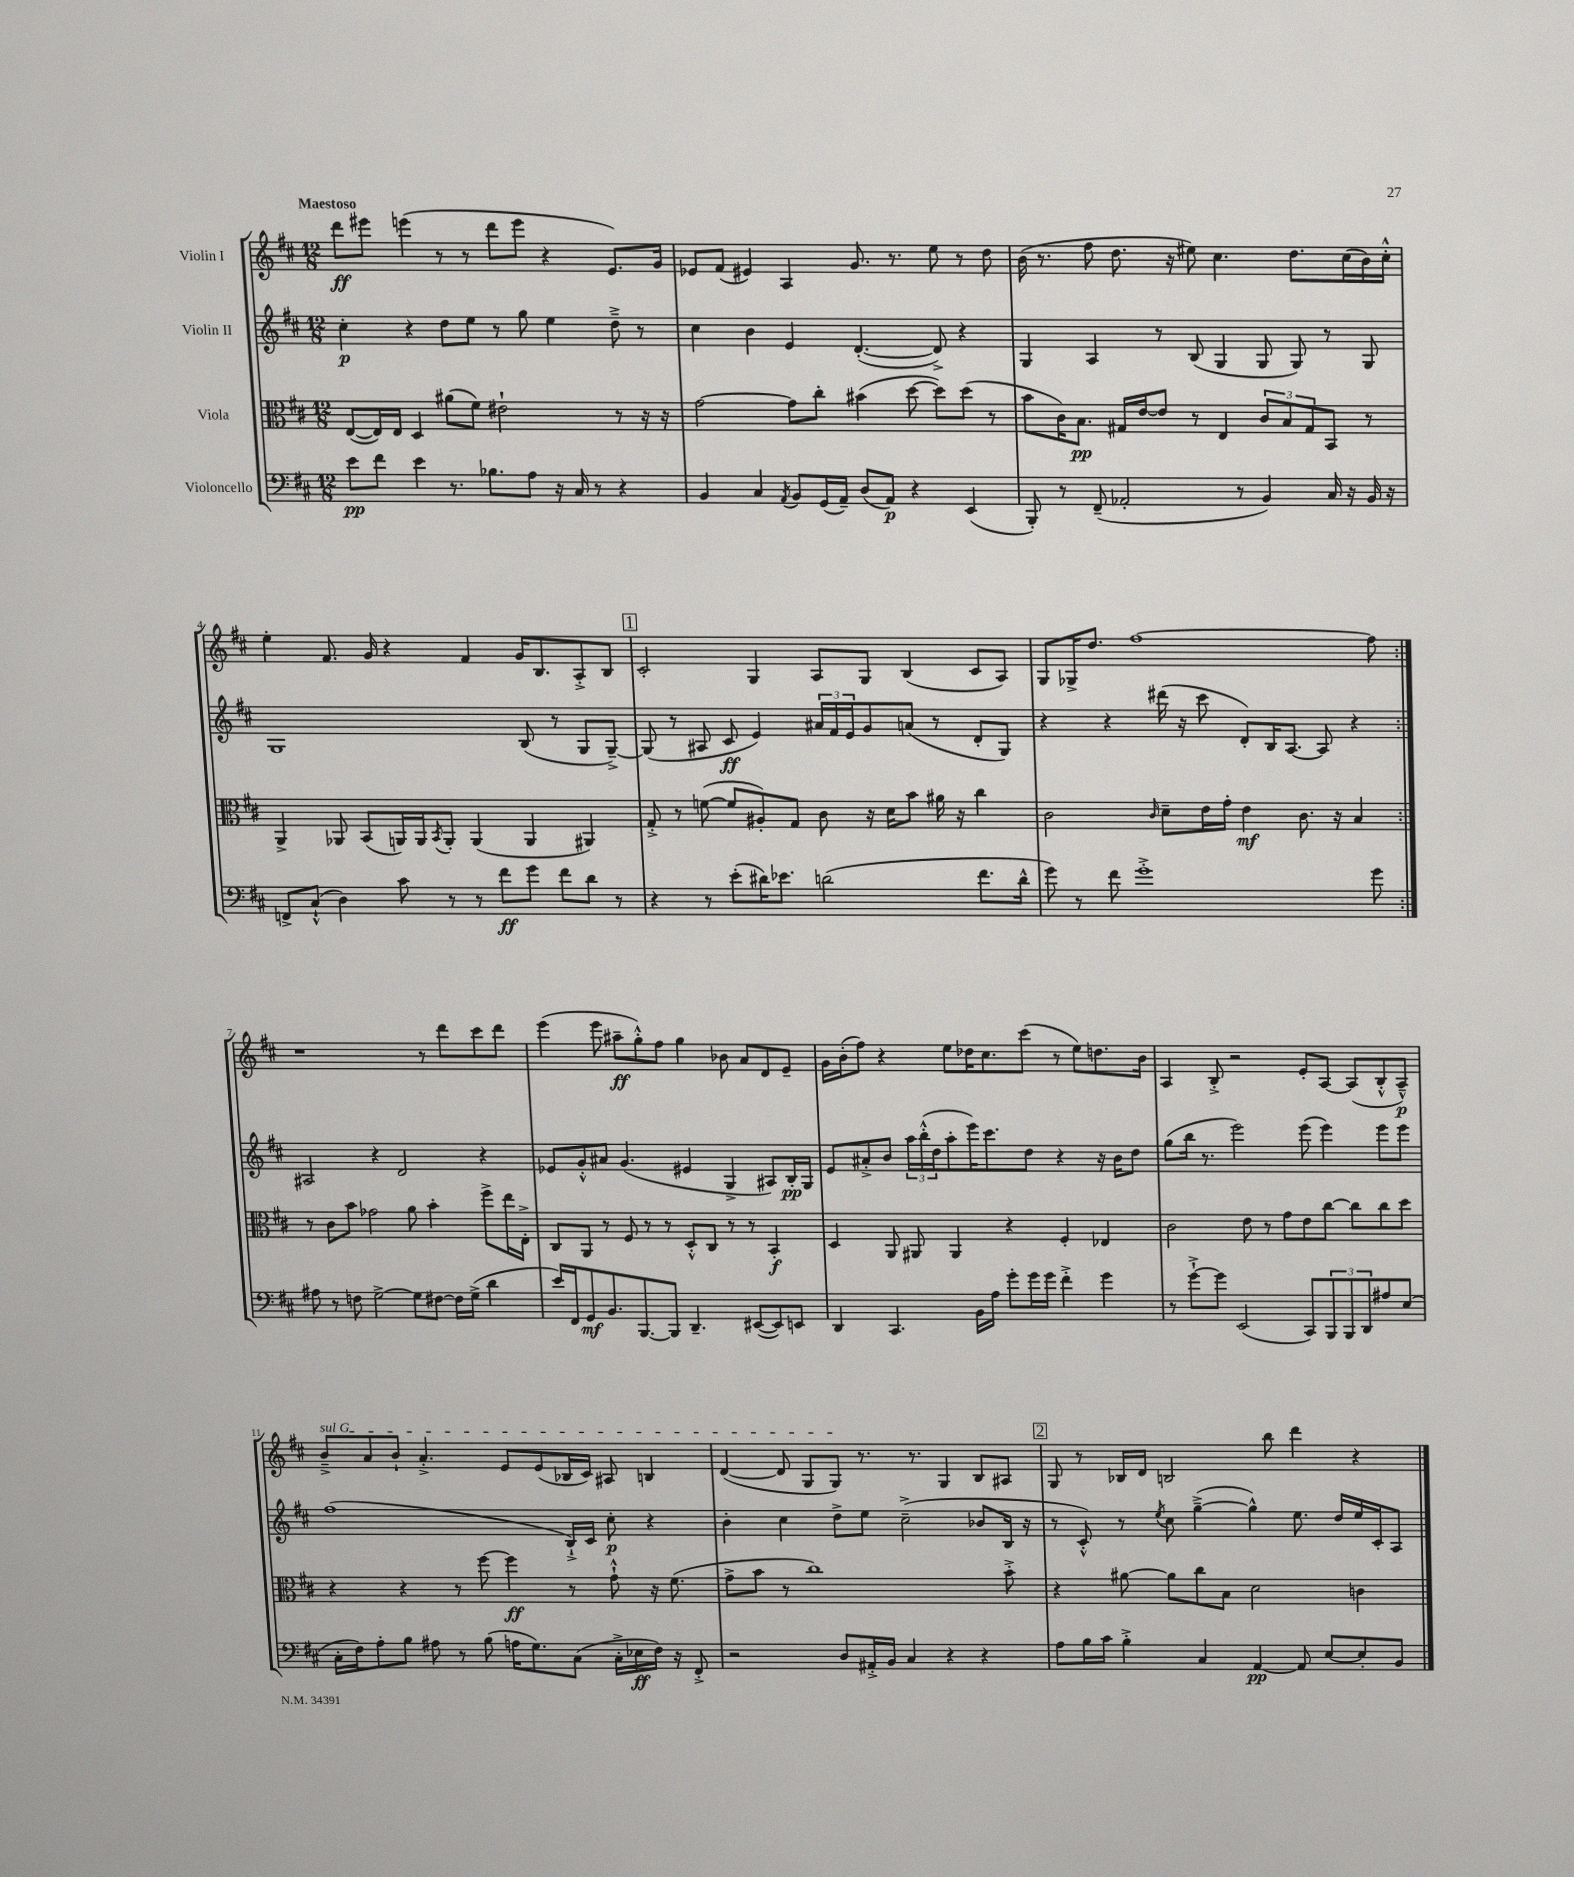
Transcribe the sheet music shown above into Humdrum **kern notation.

**kern	**kern	**kern	**kern
*staff4	*staff3	*staff2	*staff1
*clefF4	*clefC3	*clefG2	*clefG2
*k[f#c#]	*k[f#c#]	*k[f#c#]	*k[f#c#]
*M12/8	*M12/8	*M12/8	*M12/8
8e	([8E	4cc#'	8ddd
8f#	16E])	.	8eee#
.	16E	.	.
4e	4D	4r	(4eee
8.r	(8a#	8dd	8r
.	8f#)	8ee	8r
8.B-	.	.	.
.	2e#`	8r	8ddd
8A	.	8gg	8eee
16r	.	4ee	4r
16C#	.	.	.
8r	.	.	.
4r	8r	8dd~^	8.e)
.	16r	8r	.
.	16r	.	16g
=	=	=	=
4BB	[2g	4cc#	8e-
.	.	.	(8f#
4C#	.	4b	4e#)
8qAA	.	.	.
8BB	8g]	4e	4A
(16GG	8cc#'	.	.
16AA~)	.	.	.
(8D	(4b#	([4.d'	8.g
8AA)	.	.	.
.	.	.	8.r
4r	[8dd	.	.
.	8dd])	8d^])	8ee
(4EE	(8dd	4r	8r
.	8r	.	8dd
=	=	=	=
8BBB')	8b	4G	(16b
.	.	.	8.r
8r	16c#)	.	.
.	8.B	.	.
(8FF#~	.	4A	8ff#
2AA-'	16G#	.	8.dd
.	[16e	.	.
.	8e]	8r	.
.	.	.	16r
.	8r	(8B	8ee#)
.	4E	4G	4.cc#
8r	.	.	.
4BB)	12c#	8G	.
.	12B	.	.
.	.	8G)	8.dd
.	12G#	.	.
16C#	8BB	8r	.
16r	.	.	(16cc#
16BB	8r	8G	16b)
16r	.	.	16cc#'^^
=	=	=	=
8FF^	4AA^	1G	4ee'
(8C#`^^	.	.	.
4D)	8AA-	.	8.f#
.	(8BB	.	.
.	.	.	16g
8c#	16AA)	.	4r
.	16AA	.	.
.	8qBB	.	.
8r	8AA'	.	.
8r	(4AA	.	4f#
8f#	.	.	.
8g	4AA	(8B	16g
.	.	.	8.B
8f#	.	8r	.
8d	4AA#)	8G	8A'^
8r	.	[8G~^)	8B
=	=	=	=
4r	8G'^	(8G]	2c#'
.	8r	8r	.
8r	([8f	8A#	.
(8e'	8f]	8c#	.
16d#)	8A#')	4e)	4G
8.e-	.	.	.
.	8G	.	.
(2d	8c#	24a#	8A
.	.	24f#	.
.	.	24e	.
.	16r	8g	8G
.	16d	.	.
.	8b	(8a	(4B
.	16a#	8r	.
.	16r	.	.
8.f#	4cc#	8d'	8c#
.	.	8G)	8A)
16d^^	.	.	.
=	=	=	=
8g)	2c#	4r	8G
8r	.	.	16G-^
.	.	.	8.dd
8f#	.	4r	.
1g'^	.	.	[1ff#
.	16qqc#	.	.
.	8d~	(16ddd#	.
.	.	16r	.
.	16e	8ccc#	.
.	16g'	.	.
.	4e	8d')	.
.	.	16B	.
.	.	[8.A	.
.	8.c#	.	.
.	.	8A]	.
.	16r	.	.
.	4B	4r	.
8g	.	.	8ff#]
=:|!	=:|!	=:|!	=:|!
8A#	8r	2A#	1r
8r	8c#	.	.
8F	8b	.	.
[2G^	2g-	.	.
.	.	4r	.
.	.	2d	.
8G]	8a	.	.
[8F#	4b'	.	8r
16F#]	.	.	8ddd
(16G^	.	.	.
4d	8ff#^	4r	8ccc#
.	16ee	.	8ddd
.	16E'^	.	.
=	=	=	=
16e)	8C#	8e-	(4eee
16FF#	.	.	.
8GG	8AA	8g'^^	.
8.BB	8r	8a#	8eee
.	8F#	(4.g	8aa#~
[8.BBB	.	.	.
.	8r	.	8gg'^^)
8BBB]	8r	.	8ff#
4.DD~	8D'^^	4e#	4gg
.	8C#	.	.
.	8r	4G^	8b-
([8EE#	8r	.	8a
8EE#])	4BB'	8A#)	8d
8EE	.	16B'	8e~
.	.	16G	.
=	=	=	=
4DD	4D	8e	16g
.	.	.	(16b'
.	.	8a#'^	8ff#)
4.CC#	8AA	8b	4r
.	8AA#	24aa	.
.	.	(24bb'^^	.
.	.	24dd	.
.	4AA#	8aa'	8ee
16BB	.	16eee)	16dd-
16A	.	8.ccc#	8.cc#
8g'	4r	.	.
16g	.	8dd	(8ccc#
16g	.	.	.
4f#'^	4F#'	4r	8r
.	.	.	8ee)
4g	4E-	16r	8.dd
.	.	16b	.
.	.	8dd	.
.	.	.	16b
=	=	=	=
8r	2c#	(8gg	4A
[8g`^	.	16bb	.
.	.	8.r	.
8g]	.	.	8B'^
(2EE	.	2eee)	2r
.	8e	.	.
.	8r	.	.
.	8g	.	.
8CC#)	8e	(8eee	8e'
12BBB	[8cc#	4eee)	[8A
12BBB	.	.	.
.	8cc#]	.	(8A]
12DD	.	.	.
8A#	8cc#	8eee	8B'^^
(8E	8dd	8eee	8A~^^)
=	=	=	=
16C#'	4r	(1ff#	8b~^
16F#)	.	.	.
8A'	.	.	8a
8B	4r	.	8b`
8A#	.	.	4.a'^
8r	8r	.	.
(8B	[8ff#	.	.
16A	4ff#]	.	8e
8.G)	.	.	.
.	.	.	(8e
(8C#	8r	16B`^)	16B-
.	.	16c#	16c#)
16C#'^	8g`^^	8cc#'	8A#
16E-	.	.	.
16F#)	16r	4r	4B
16r	(8.f#	.	.
8FF#'^	.	.	.
=	=	=	=
2r	8g^	4b'	([4d
.	8b	.	.
.	8r	4cc#	8d]
.	1cc#)	.	8G
8D	.	8dd^	8G)
16AA#'^	.	8ee	8.r
16BB	.	.	.
4C#	.	(2cc#~^	.
.	.	.	8.r
4r	.	.	4G
4r	.	8b-	8B
.	8b'^	16B	8A#
.	.	16r	.
=	=	=	=
8A	4r	8r	8G
16B	.	8c#'^^)	8r
16c#	.	.	.
4B'^	[8a#	8r	16B-
.	.	.	16d
.	.	8qee	.
.	8a#]	8cc#	2B
4C#	8cc#	([4gg~^	.
.	8B	.	.
[4AA	2d	4gg^^])	.
.	.	.	8bb
8AA]	.	8.ee	4ddd
[8E	.	.	.
.	.	16dd	.
8E']	4c	16ee	4r
.	.	16c#'	.
8BB	.	8A	.
==	==	==	==
*-	*-	*-	*-
